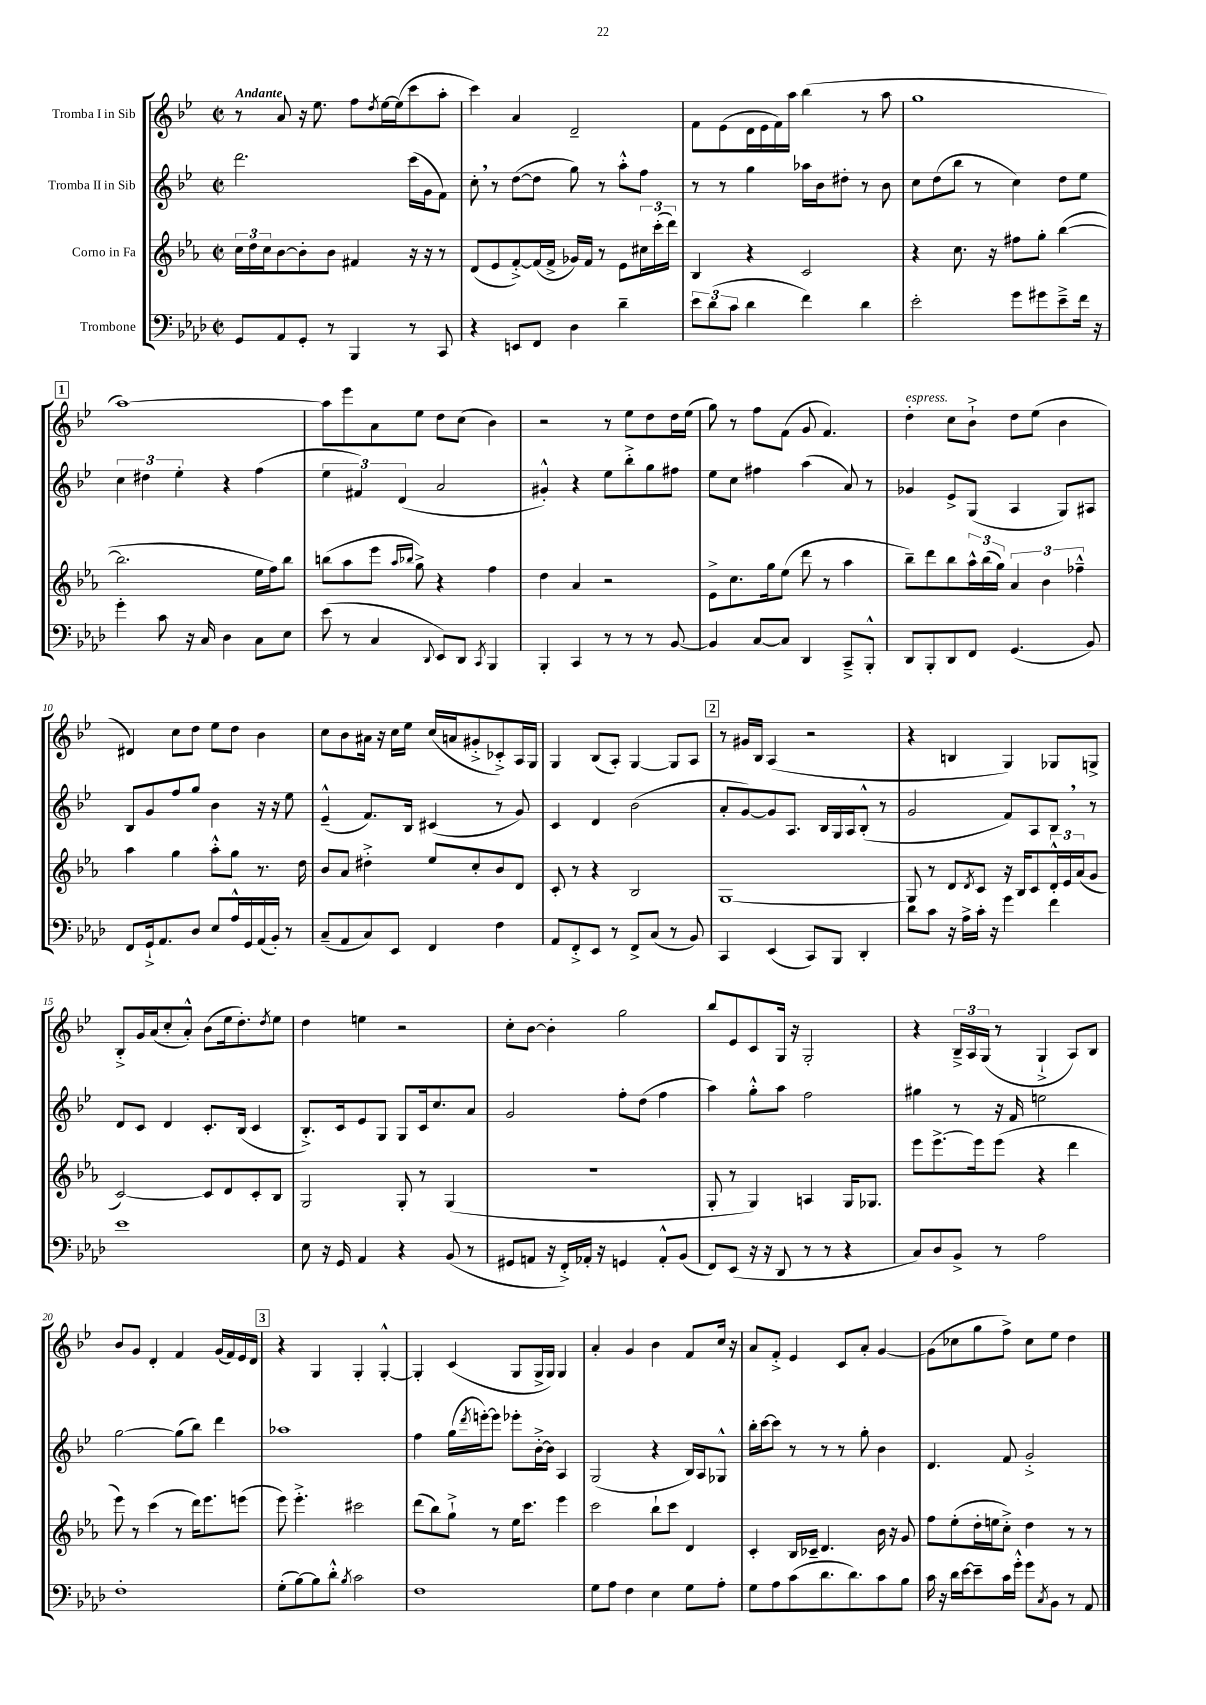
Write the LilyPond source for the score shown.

<<
\new StaffGroup <<
\new Staff = "s0" \with { instrumentName = "Tromba I in Sib" } {
    \clef treble \key bes \major \defaultTimeSignature \time 2/2 \tempo "Andante"
    r8 a'8 r16 ees''8. f''8 \acciaccatura { d''8 } ees''16~ ees''16( c'''8 a''8-. |
    c'''4) a'4 d'2-- |
    f'8 ees'8( d'16 ees'16 f'16) a''16 bes''4( r8 a''8 |
    g''1 |
    \mark \markup { \box "1" } a''1~) |
    a''8 ees'''8 a'8 ees''8 d''8 c''8( bes'4) |
    r2 r8 ees''8 d''8 d''16 ees''16( |
    g''8) r8 f''8 f'8( g'8 f'4.) |
    d''4-.^\markup { \italic "espress." } c''8 bes'8-!-> d''8 ees''8( bes'4 |
    dis'4) c''8 d''8 ees''8 d''8 bes'4 |
    c''8 bes'8 ais'16 r16 c''16 ees''16 c''16( a'16 gis'8-.-> ces'8-.->) a16 g16 |
    g4 bes8( a8-.) g4~ g8 a8 |
    \mark \markup { \box "2" } r8 gis'16 bes16 a4( r2 |
    r4 b4 g4) ges8 g8-> |
    bes8-.-> g'16 a'16( c''8-. a'8-.-^) bes'8( ees''16 d''8.-.) \acciaccatura { d''8 } ees''8 |
    d''4 e''4 r2 |
    c''8-. bes'8~ bes'4-. g''2 |
    bes''8 ees'8 c'8 g16 r16 g2-. |
    r4 \tuplet 3/2 { bes16---> a16 g16( } r8 g4-!-> a8) bes8 |
    bes'8 g'8 d'4-. f'4 g'16( f'16) ees'16 d'16 |
    \mark \markup { \box "3" } r4 g4 g4-. g4~-.-^ |
    g4-. c'4( g8 g16-> g16) g4 |
    a'4-. g'4 bes'4 f'8 c''16 r16 |
    a'8 f'8-.-> ees'4 c'8 a'8-. g'4~ |
    g'8( ces''8 g''8 f''8->) ces''8 ees''8 d''4 \bar "|." |
}
\new Staff = "s1" \with { instrumentName = "Tromba II in Sib" } {
    \clef treble \key bes \major \defaultTimeSignature \time 2/2
    d'''2. c'''16( g'16 f'8) |
    c''8-. \breathe r8 d''8~( d''8 g''8) r8 a''8-.-^ f''8 |
    r8 r8 g''4 aes''16 bes'16 dis''8-. r8 bes'8 |
    c''8 d''8( bes''8 r8 c''4) d''8 ees''8 |
    \mark \markup { \box "1" } \tuplet 3/2 { c''4 dis''4 ees''4-. } r4 f''4( |
    \tuplet 3/2 { ees''4 fis'4) d'4( } a'2 |
    gis'4-.-^) r4 ees''8 bes''8-.-> g''8 fis''8 |
    ees''8 c''8 fis''4 a''4( a'8) r8 |
    ges'4 ees'8-> g8( a4 g8) ais8 |
    bes8 g'8 f''8 g''8 bes'4 r16 r16 ees''8 |
    ees'4---^( f'8.) bes16 cis'4( r8 g'8) |
    c'4 d'4 bes'2( |
    \mark \markup { \box "2" } a'8-. g'8~) g'8 a8. bes16 g16 a16 bes8-.-^( r8 |
    g'2 f'8) a8 bes8 \breathe r8 |
    d'8 c'8 d'4 c'8.-. bes16( c'4 |
    bes8.-.->) c'16 ees'8 g8 g8 c'16 c''8. a'8 |
    g'2 f''8-. d''8( f''4 |
    a''4) g''8-.-^ a''8 f''2 |
    gis''4 r8 r16 f'16 e''2 |
    g''2~ g''8( bes''8) d'''4 |
    \mark \markup { \box "3" } aes''1 |
    f''4 g''16( \acciaccatura { d'''8 } e'''16~-.) e'''8 ees'''8-. bes'16~-.-> bes'16 a4 |
    g2( r4 bes16) a16 ges8-^ |
    bes''16-. c'''16~ c'''8 r8 r8 r8 g''8-. bes'4 |
    d'4. f'8 g'2-.-> \bar "|." |
}
\new Staff = "s2" \with { instrumentName = "Corno in Fa" } {
    \clef treble \key ees \major \defaultTimeSignature \time 2/2
    \tuplet 3/2 { c''16 d''16 c''16 } bes'8~ bes'8-. bes'8 fis'4 r16 r16 r8 |
    d'8( ees'8 f'8~-.->) f'16( f'16-> ges'16) f'16 r8 ees'8 \tuplet 3/2 { cis''16 c'''16-.( d'''16) } |
    bes4 r4 c'2 |
    r4 c''8. r16 fis''8 g''8-. bes''4~( |
    \mark \markup { \box "1" } bes''2. ees''16 f''16) bes''8 |
    b''8( aes''8 ees'''8 \grace { aes''16 bes''16 } g''8->) r4 f''4 |
    d''4 aes'4 r2 |
    ees'8-> c''8. g''16 ees''8( d'''8 r8 aes''4 |
    bes''8--) d'''8 bes''8 \tuplet 3/2 { aes''16-^ bes''16( g''16) } \tuplet 3/2 { aes'4 bes'4 fes''4---^ } |
    aes''4 g''4 aes''8-.-^ g''8 r8. d''16 |
    bes'8 aes'8 dis''4-.-> ees''8 c''8-. bes'8 d'8 |
    c'8-. r8 r4 bes2 |
    \mark \markup { \box "2" } g1~ |
    g8 r8 d'8 \acciaccatura { d'8 } c'8 r16 bes16 c'8 \tuplet 3/2 { d'16-.-^ ees'16 aes'16( } g'8 |
    c'2~) c'8 d'8 c'8-. bes8 |
    g2 g8-. r8 g4( |
    R1 |
    g8-. r8 g4) a4 g16 ges8. |
    ees'''8 ees'''8.~-> ees'''16 ees'''8( r4 d'''4 |
    ees'''8) r8 c'''4( r8 d'''16) ees'''8. e'''8( |
    \mark \markup { \box "3" } ees'''8) ees'''4.-.-> cis'''2 |
    d'''8( bes''8) g''8-!-> r8 ees''16 c'''8. ees'''4 |
    c'''2 bes''8-! c'''8 d'4 |
    c'4-. bes16 ces'16-- d'4. bes'16 r16 g'8 |
    f''8 ees''8-.( d''16-. e''16 c''8-.->) d''4 r8 r8 \bar "|." |
}
\new Staff = "s3" \with { instrumentName = "Trombone" } {
    \clef bass \key aes \major \defaultTimeSignature \time 2/2
    g,8 aes,8 g,8-. r8 bes,,4 r8 c,8 |
    r4 e,8 f,8 des4 des'4-- |
    \tuplet 3/2 { ees'8 des'8( c'8 } des'4 f'4) des'4 |
    ees'2-. g'8 gis'8 ees'8---> f'16 r16 |
    \mark \markup { \box "1" } g'4-. c'8 r16 c16 des4 c8 ees8 |
    ees'8( r8 c4 \appoggiatura { des,8 } ees,8) des,8 \acciaccatura { c,8 } bes,,4 |
    bes,,4-. c,4 r8 r8 r8 bes,8~ |
    bes,4 c8~ c8 des,4 c,8---> bes,,8-.-^ |
    des,8 bes,,8-. des,8 f,8 g,4.( bes,8) |
    f,8 g,16-!-> aes,8. des8 ees8 aes16-^ g,16 aes,16( bes,16-.) r8 |
    c8--( aes,8 c8) ees,8 f,4 f4 |
    aes,8 f,8-.-> ees,8 r8 f,8-> c8( r8 bes,8) |
    \mark \markup { \box "2" } c,4 ees,4( c,8) bes,,8 des,4-. |
    des'8 c'8 r16 aes16-> c'16-. r16 g'4 f'4 |
    ees'1 |
    ees8 r16 g,16 aes,4 r4 bes,8( r8 |
    gis,8 a,8 r16 f,16-.->) aes,16-. r16 g,4 aes,8-.-^ bes,8( |
    f,8) ees,8( r16 r16 des,8 r8 r8 r4 |
    c8) des8 bes,8-> r8 aes2 |
    f1-. |
    \mark \markup { \box "3" } g8-.( bes8~) bes8 des'8-.-^ \acciaccatura { bes8 } c'2 |
    f1 |
    g8 aes8 f4 ees4 g8 aes8-. |
    g8 aes8 c'8( des'8. des'8.) c'8 bes8 |
    c'16 r16 des'16 ees'16~ ees'8-- c'16 g'16-.-^ g'8 \acciaccatura { c8 } bes,8 r8 aes,8 \bar "|." |
}
>>
>>
